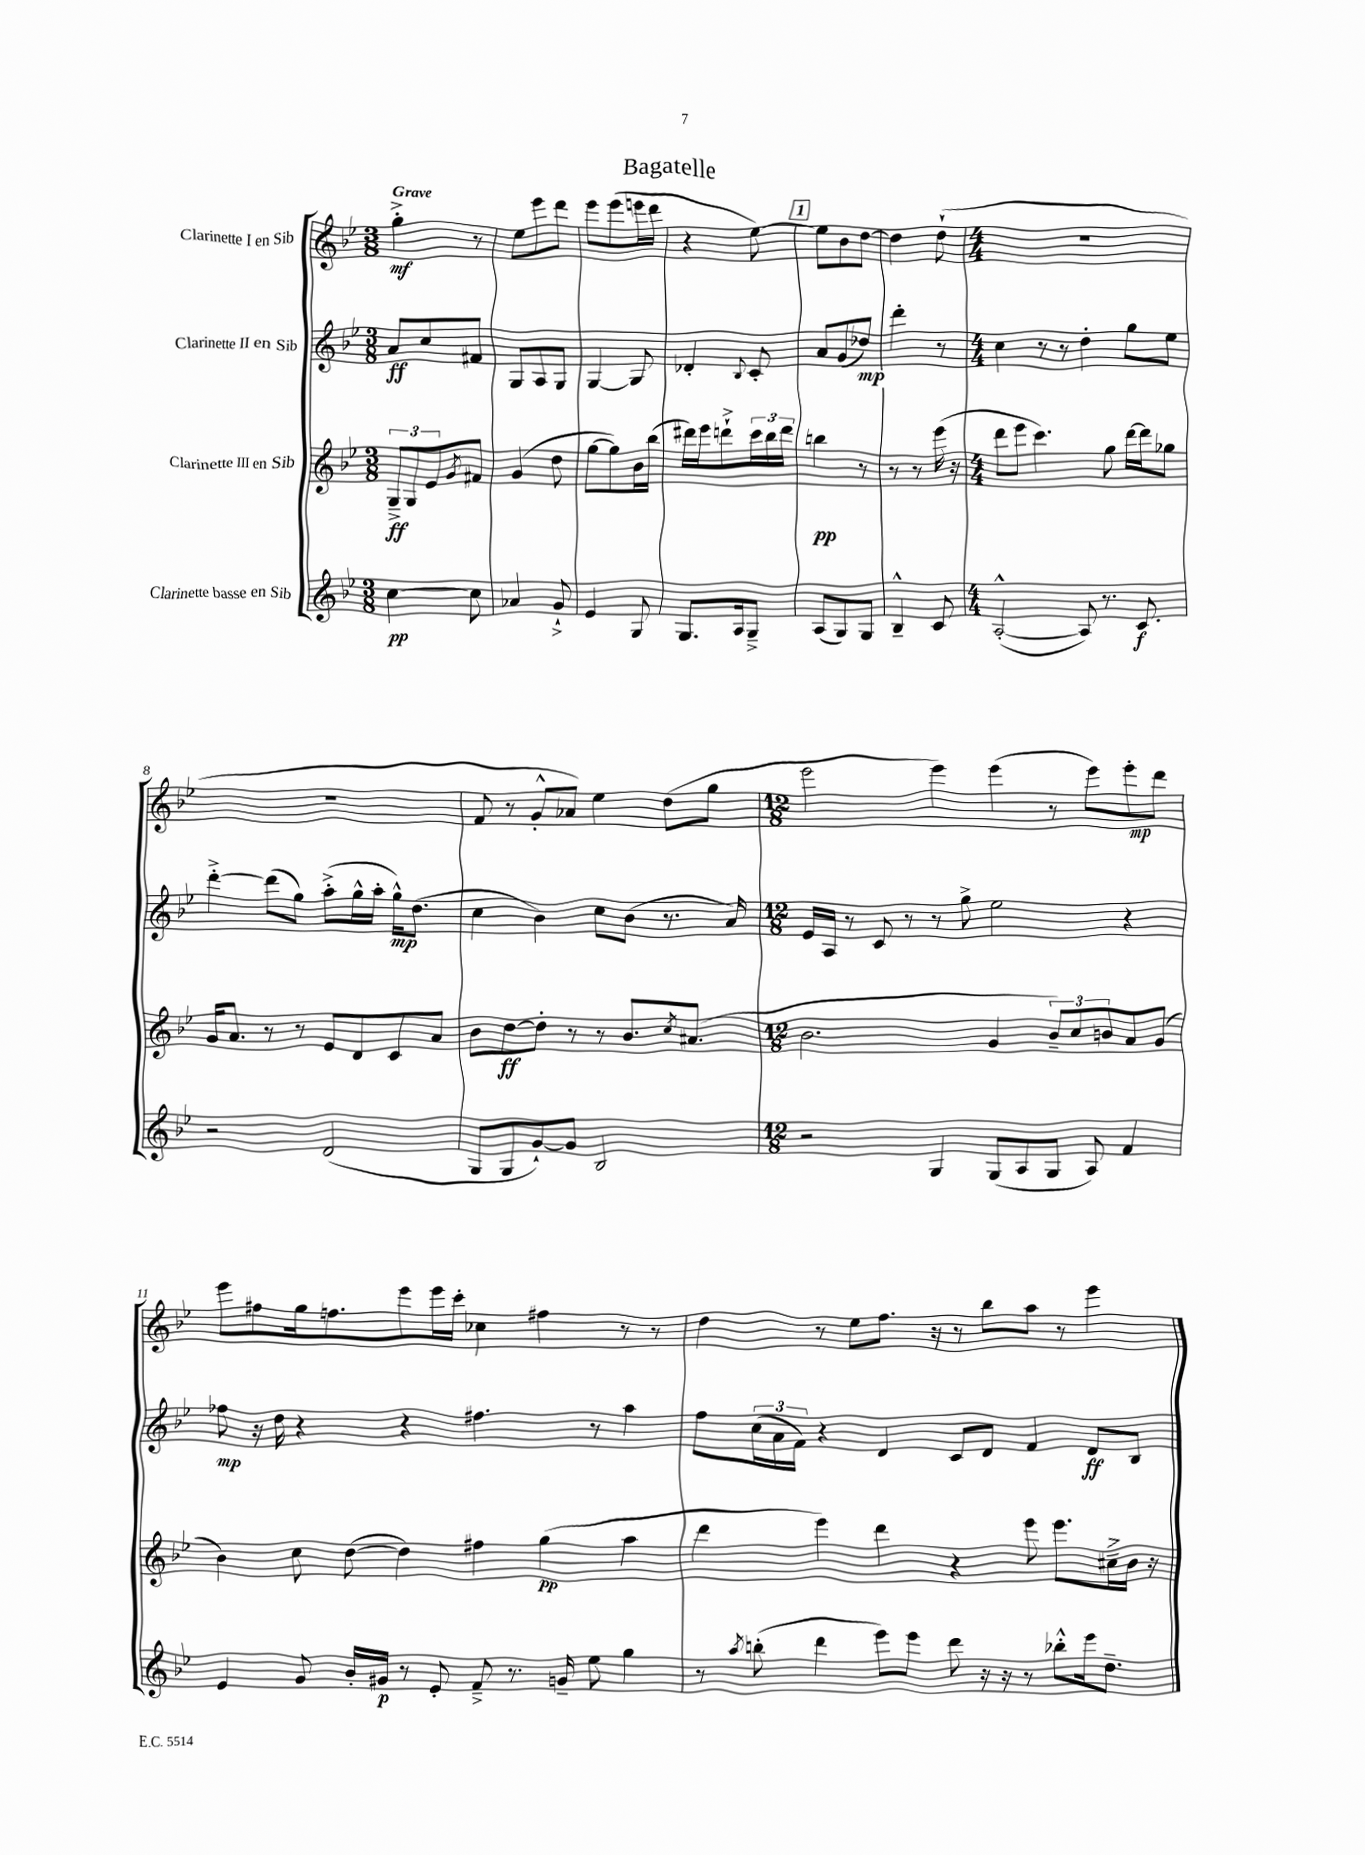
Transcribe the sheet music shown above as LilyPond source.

\header { title = "Bagatelle" }
<<
\new StaffGroup <<
\new Staff = "s0" \with { instrumentName = "Clarinette I en Sib" } {
    \clef treble \key bes \major \numericTimeSignature \time 3/8 \tempo "Grave"
    g''4-.->\mf r8 |
    ees''8 ees'''8 d'''8 |
    ees'''8 ees'''8( e'''16 d'''16 |
    r4 ees''8~) |
    \mark \markup { \box "1" } ees''8 bes'8 d''8~ |
    d''4 d''8-!( |
    \numericTimeSignature \time 4/4 R1 |
    R1 |
    f'8 r8 g'8-.-^ aes'8) ees''4 d''8( g''8 |
    \numericTimeSignature \time 12/8 ees'''2 ees'''4) ees'''4( r8 ees'''8) ees'''8-.\mp d'''8 |
    ees'''8 fis''8 g''16 f''8. ees'''8 ees'''16 c'''16-. ces''4 fis''4 r8 r8 |
    d''4 r8 ees''8 f''8. r16 r8 bes''8 a''8 r8 ees'''4 \bar "|." |
}
\new Staff = "s1" \with { instrumentName = "Clarinette II en Sib" } {
    \clef treble \key bes \major \numericTimeSignature \time 3/8
    a'8\ff c''8 fis'8 |
    g8 a8 g8 |
    g4~ g8 |
    des'4-. \appoggiatura { bes8 } c'8-. |
    \mark \markup { \box "1" } a'8 g'8( des''8\mp) |
    d'''4-. r8 |
    \numericTimeSignature \time 4/4 c''4 r8 r8 d''4-. g''8 ees''8 |
    d'''4~-.-> d'''8( g''8) a''8-.->( g''16-^ a''16-. g''16-^\mp) d''8.( |
    c''4 bes'4) c''8 bes'8( r8. a'16) |
    \numericTimeSignature \time 12/8 ees'16 a16 r8 c'8 r8 r8 g''8-> ees''2 r4 |
    fes''8\mp r16 d''16 r4 r4 fis''4. r8 a''4 |
    f''8 \tuplet 3/2 { c''16( a'16 f'16) } r4 d'4 c'8 d'8 f'4 d'8\ff bes8 \bar "|." |
}
\new Staff = "s2" \with { instrumentName = "Clarinette III en Sib" } {
    \clef treble \key bes \major \numericTimeSignature \time 3/8
    \tuplet 3/2 { g8--->\ff g8 ees'8 } \acciaccatura { g'8 } fis'8 |
    g'4( d''8 |
    g''8~ g''8) bes'16 bes''16( |
    dis'''16) ees'''16 d'''8-!-> \tuplet 3/2 { c'''16 bes''16 d'''16 } |
    \mark \markup { \box "1" } b''4\pp r8 |
    r8 r8 ees'''16( r16 |
    \numericTimeSignature \time 4/4 d'''8 ees'''8 c'''4.) g''8 d'''16~ d'''16 ges''8 |
    g'16 a'8. r8 r8 ees'8 d'8 c'8 a'8 |
    bes'8 d''8~\ff d''8-. r8 r8 bes'8. \acciaccatura { c''8 } ais'8.( |
    \numericTimeSignature \time 12/8 bes'2. g'4 \tuplet 3/2 { bes'8--) c''8 b'8 } a'8 g'8( |
    bes'4) c''8 d''8~( d''4) fis''4 g''4\pp( a''4 |
    d'''4 ees'''4) d'''4 r4 ees'''8 ees'''8. cis''16---> bes'16 r16 \bar "|." |
}
\new Staff = "s3" \with { instrumentName = "Clarinette basse en Sib" } {
    \clef treble \key bes \major \numericTimeSignature \time 3/8
    c''4~\pp c''8 |
    aes'4 g'8-!-> |
    ees'4 g8 |
    g8. a16 g8---> |
    \mark \markup { \box "1" } a8( g8) g8 |
    bes4---^ c'8 |
    \numericTimeSignature \time 4/4 a2~-.-^( a8) r8. c'8.\f |
    r2 d'2( |
    g8 g8 g'8~-!) g'8 bes2 |
    \numericTimeSignature \time 12/8 r2 g4 g8( a8 g8 a8) f'4 |
    ees'4 g'8 bes'16-. gis'16\p r8 ees'8-. f'8---> r8. g'16-- ees''8 g''4 |
    r8 \acciaccatura { a''8 } b''8-.( d'''4 ees'''8) ees'''8 d'''8 r16 r16 r8 bes''8-.-^ ees'''16 d''8.-- \bar "|." |
}
>>
>>
